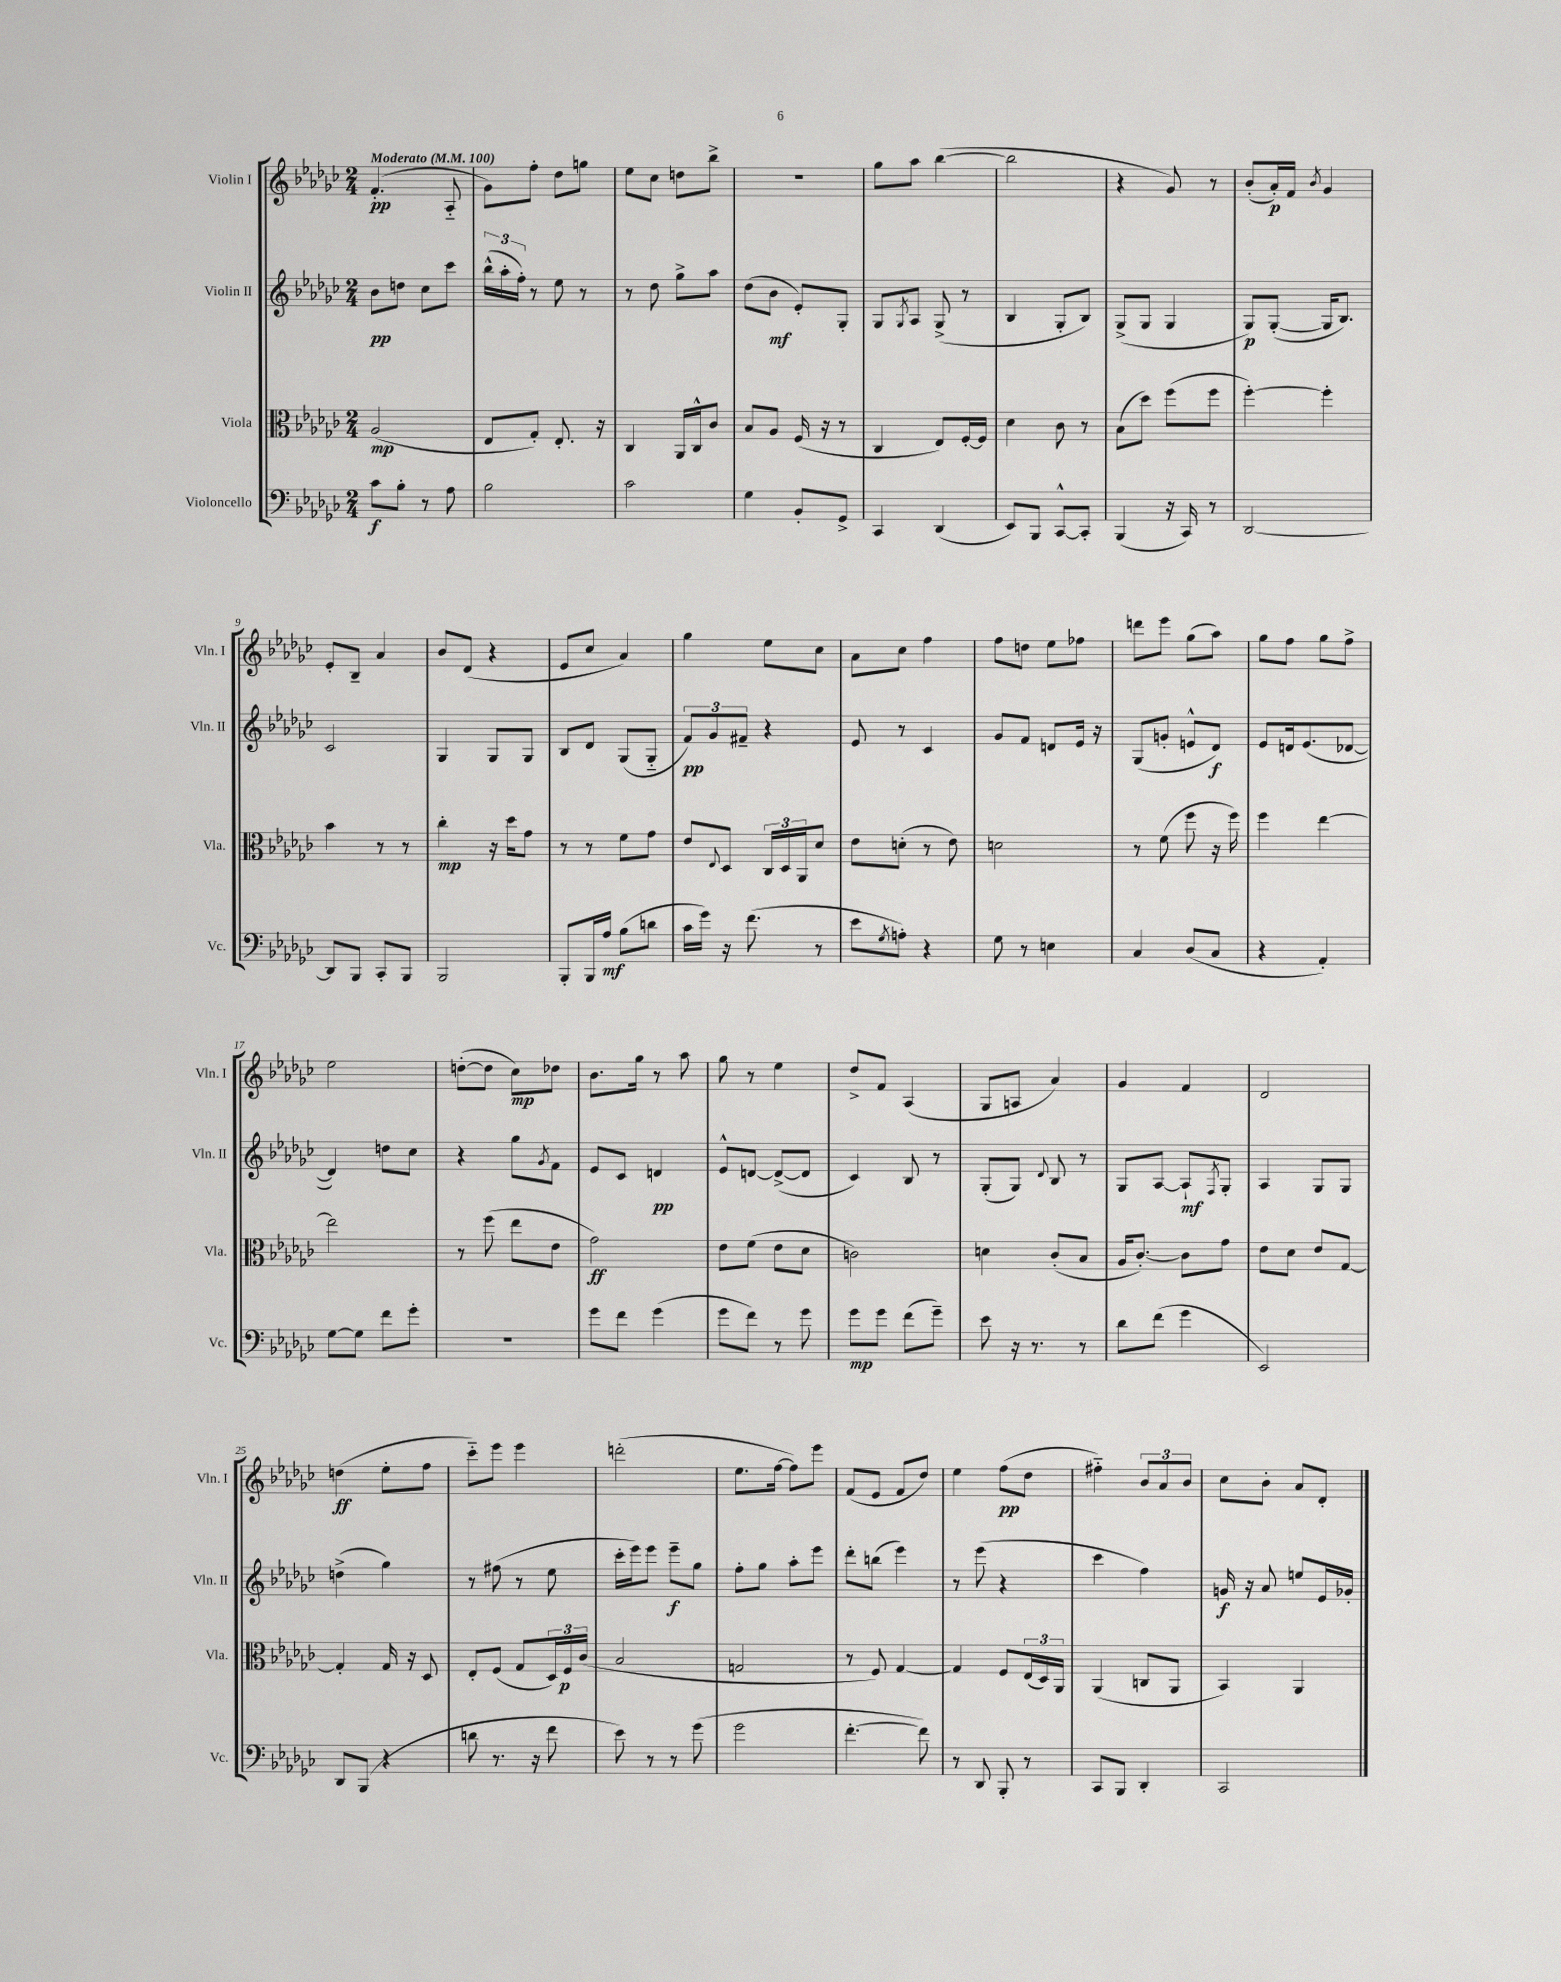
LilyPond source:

<<
\new StaffGroup <<
\new Staff = "s0" \with { instrumentName = "Violin I" shortInstrumentName = "Vln. I" } {
    \clef treble \key ges \major \numericTimeSignature \time 2/4 \tempo "Moderato" 4 = 100
    f'4.-.\pp( aes8-_ |
    ges'8) f''8-. des''8 g''8 |
    ees''8 ces''8 d''8 bes''8-> |
    R2 |
    ges''8 aes''8 bes''4~( |
    bes''2 |
    r4 ges'8) r8 |
    bes'8-.( aes'16-.\p) f'16 \acciaccatura { bes'8 } ges'4 |
    ees'8-. bes8-- aes'4 |
    bes'8 des'8( r4 |
    ees'8 ces''8 aes'4) |
    ges''4 ees''8 ces''8 |
    aes'8 ces''8 f''4 |
    f''8 d''8 ees''8 fes''8 |
    d'''8 ees'''8 ges''8( aes''8) |
    ges''8 f''8 ges''8 f''8-> |
    ees''2 |
    d''8~-.( d''8 ces''8\mp) des''8 |
    bes'8. ges''16 r8 aes''8 |
    ges''8 r8 ees''4 |
    des''8-> f'8 aes4( |
    ges8 a8 aes'4) |
    ges'4 f'4 |
    des'2 |
    d''4\ff( ees''8-. f''8 |
    ces'''8-_) ees'''8 ees'''4 |
    d'''2-.( |
    ees''8. f''16~ f''8) ees'''8 |
    f'8( ees'8 f'8 des''8) |
    ees''4 f''8\pp( des''8 |
    fis''4-_) \tuplet 3/2 { bes'8 aes'8 bes'8 } |
    ces''8 bes'8-. aes'8 des'8-. \bar "|." |
}
\new Staff = "s1" \with { instrumentName = "Violin II" shortInstrumentName = "Vln. II" } {
    \clef treble \key ges \major \numericTimeSignature \time 2/4
    bes'8\pp d''8 ces''8 ces'''8 |
    \tuplet 3/2 { bes''16-^( aes''16-. f''16-.) } r8 ees''8 r8 |
    r8 des''8 ges''8-> aes''8 |
    des''8( bes'8\mf ees'8-.) ges8-. |
    ges8 \acciaccatura { ges8 } aes8 ges8->( r8 |
    bes4 ges8-. bes8) |
    ges8->( ges8 ges4 |
    ges8\p) ges8~-.( ges16 bes8.) |
    ces'2 |
    ges4 ges8 ges8 |
    bes8 des'8 ges8( ges8-_ |
    \tuplet 3/2 { f'8\pp) ges'8 fis'8-- } r4 |
    ees'8 r8 ces'4 |
    ges'8 f'8 d'8 ees'16 r16 |
    ges8( g'8-. e'8-^ des'8\f) |
    ees'8 d'16 ees'8.( des'8~ |
    des'4) d''8 ces''8 |
    r4 ges''8 \acciaccatura { ges'8 } f'8 |
    ees'8 ces'8 d'4\pp |
    ees'8-^ d'8~ d'8~->( d'8 |
    ces'4) bes8 r8 |
    ges8-.( ges8) \appoggiatura { des'8 } bes8 r8 |
    ges8 aes8~ aes8-!\mf \acciaccatura { f8 } ges8-. |
    aes4 ges8 ges8 |
    d''4->( ges''4) |
    r8 fis''8( r8 ees''8 |
    ces'''16-. ees'''16) ees'''8 ees'''8--\f ges''8 |
    f''8-. ges''8 aes''8-. ees'''8 |
    des'''8-. b''8( ees'''4) |
    r8 ees'''8( r4 |
    ces'''4 f''4) |
    g'16\f r16 aes'8 e''8 ees'16 ges'16-. \bar "|." |
}
\new Staff = "s2" \with { instrumentName = "Viola" shortInstrumentName = "Vla." } {
    \clef alto \key ges \major \numericTimeSignature \time 2/4
    aes2\mp( |
    ees8 ges8-.) ees8.-. r16 |
    ces4 aes,16 ces16-^ ces'8 |
    bes8 aes8 f16( r16 r8 |
    ces4 ees8) f16~-. f16 |
    des'4 ces'8 r8 |
    bes8( des''8) f''8( f''8 |
    f''4~-.) f''4-. |
    bes'4 r8 r8 |
    ces''4-.\mp r16 des''16 ges'8 |
    r8 r8 f'8 ges'8 |
    ees'8 \appoggiatura { ees8 } des8 \tuplet 3/2 { ces16 des16 aes,16 } des'8 |
    ees'8 d'8-.( r8 ees'8) |
    d'2 |
    r8 f'8( f''8 r16 f''16) |
    f''4 ees''4~ |
    ees''2 |
    r8 f''8( ees''8 ees'8 |
    ges'2\ff) |
    ees'8 f'8( ees'8 des'8 |
    c'2) |
    d'4 ces'8-.( bes8 |
    aes16 ces'8.~-.) ces'8 ges'8 |
    ees'8 des'8 ees'8 ges8~ |
    ges4-. ges16 r16 des8 |
    ees8-. f8( ges8 \tuplet 3/2 { des16) f16\p ces'16( } |
    bes2 |
    g2 |
    r8 f8) ges4~ |
    ges4 f8 \tuplet 3/2 { ees16( des16) aes,16 } |
    aes,4( c8 aes,8 |
    bes,4) aes,4 \bar "|." |
}
\new Staff = "s3" \with { instrumentName = "Violoncello" shortInstrumentName = "Vc." } {
    \clef bass \key ges \major \numericTimeSignature \time 2/4
    ces'8\f bes8-. r8 aes8 |
    bes2 |
    ces'2 |
    ges4 bes,8-. ges,8-> |
    ces,4 des,4( |
    ees,8) bes,,8 ces,8~-^ ces,8-. |
    bes,,4( r16 ces,16) r8 |
    des,2~ |
    des,8 bes,,8 ces,8-. bes,,8 |
    bes,,2 |
    bes,,8-. bes,,16 aes16\mf bes8( d'8 |
    ces'16 ges'16) r16 f'8.( r8 |
    ees'8 \acciaccatura { ges8 } a8-.) r4 |
    ges8 r8 e4 |
    ces4 des8( ces8 |
    r4 aes,4-.) |
    ges8~ ges8 f'8 ges'8-. |
    R2 |
    ges'8 f'8 ges'4( |
    ges'8 f'8) r8 ges'8 |
    ges'8\mp ges'8 f'8( ges'8--) |
    ees'8 r16 r8. r8 |
    des'8 f'8( ges'4 |
    ees,2) |
    des,8 bes,,8( r4 |
    d'8 r8. r16 f'8 |
    ees'8) r8 r8 ges'8( |
    ges'2 |
    f'4.~-. f'8) |
    r8 des,8 bes,,8-. r8 |
    ces,8 bes,,8 des,4-. |
    ces,2 \bar "|." |
}
>>
>>
